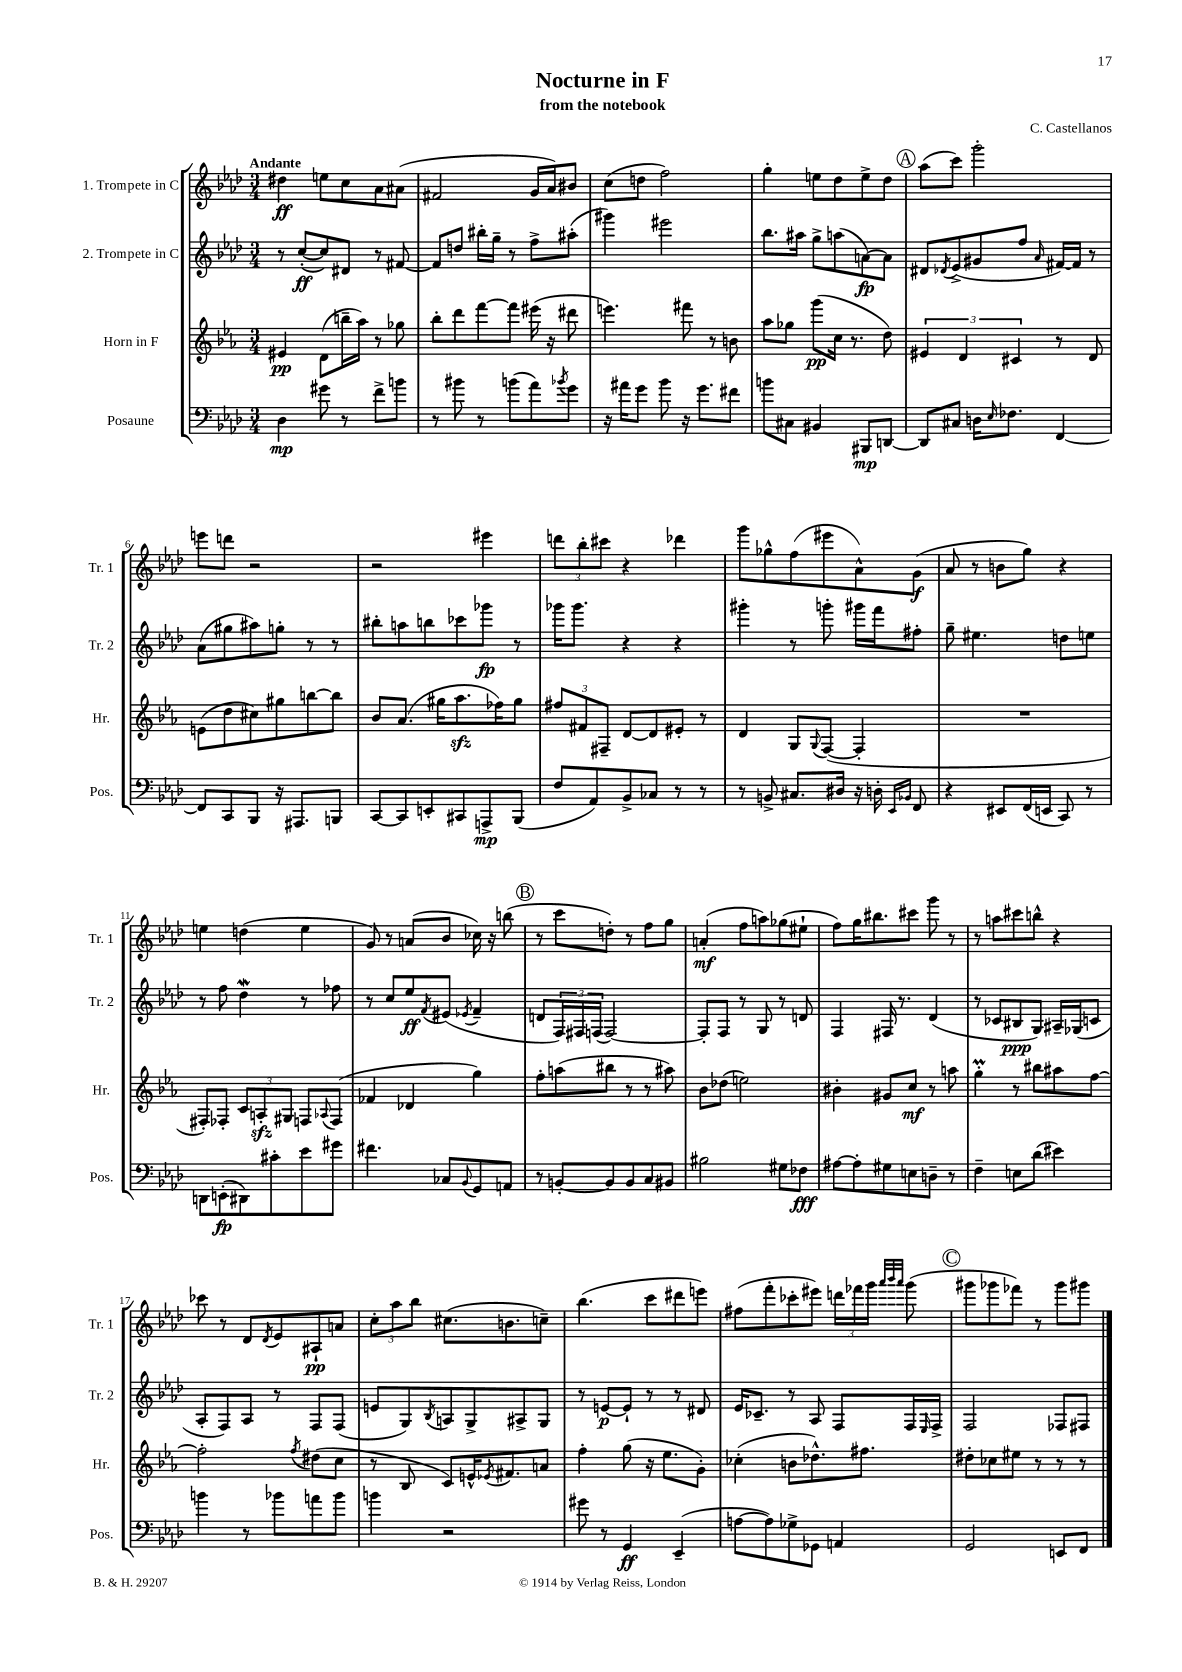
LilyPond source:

\header { title = "Nocturne in F" composer = "C. Castellanos" subtitle = "from the notebook" }
<<
\new StaffGroup <<
\new Staff = "s0" \with { instrumentName = "1. Trompete in C" shortInstrumentName = "Tr. 1" } {
    \clef treble \key aes \major \numericTimeSignature \time 3/4 \tempo "Andante"
    dis''4\ff e''8 c''8 aes'8 ais'8( |
    fis'2 g'16 aes'16) bis'8 |
    c''8( d''8 f''2) |
    g''4-. e''8 des''8 e''8-> des''8 |
    \mark \markup { \circle "A" } aes''8( c'''8) g'''2-. |
    e'''8 d'''8 r2 |
    r2 eis'''4 |
    \tuplet 3/2 { d'''8 bes''8-. cis'''8 } r4 des'''4 |
    g'''8 ges''8-^ f''8( eis'''8 aes'8-^) g'8\f( |
    aes'8 r8 b'8 g''8) r4 |
    e''4 d''4( e''4 |
    g'8) r8 a'8( bes'8 ces''16) r16 b''8( |
    \mark \markup { \circle "B" } r8 c'''8 d''8-.) r8 f''8 g''8 |
    a'4-.\mf( f''8 a''8) ges''8( eis''8-! |
    f''8) g''16 bis''8. cis'''8 g'''8 r8 |
    r8 a''8 cis'''8 b''8-^ r4 |
    ces'''8 r8 des'8 \acciaccatura { des'8 } ees'8 ais8-!\pp a'8 |
    \tuplet 3/2 { c''8-. aes''8 bes''8 } cis''8.( b'8. c''8--) |
    bes''4.( c'''8 dis'''8 e'''8) |
    fis''8( f'''8-. ces'''8-. eis'''8) \tuplet 3/2 { d'''16 fes'''16 g'''16 } \grace { aes'''32 bes'''32 aes'''32 } g'''8( |
    \mark \markup { \circle "C" } gis'''8 ges'''8 fes'''8) r8 ges'''8 gis'''8 \bar "|." |
}
\new Staff = "s1" \with { instrumentName = "2. Trompete in C" shortInstrumentName = "Tr. 2" } {
    \clef treble \key aes \major \numericTimeSignature \time 3/4
    r8 c''8~-.\ff( c''8) dis'8 r8 fis'8~ |
    fis'8 d''8 bis''16-. g''16-- r8 f''8-> ais''8-.( |
    gis'''4) eis'''2 |
    bes''8. ais''16 g''8-> a''8( a'8~\fp) a'8 |
    \mark \markup { \circle "A" } dis'8 \acciaccatura { des'8 } ees'8->( gis'8 f''8 \grace { aes'16 } fis'16~) fis'16 r8 |
    aes'8( gis''8 ais''8) g''8-. r8 r8 |
    bis''8-. a''8 b''8 ces'''8 ges'''8\fp r8 |
    ges'''16 ges'''8. r4 r4 |
    gis'''4-. r8 g'''8-. gis'''16 f'''16 fis''8-. |
    g''8-- eis''4. d''8 e''8 |
    r8 f''8 des''4\mordent r8 fes''8 |
    r8 c''8 ees''8\ff \acciaccatura { f'8 } eis'8( \acciaccatura { ees'8 } f'4-- |
    \mark \markup { \circle "B" } d'8 \tuplet 3/2 { f16) fis16 f16( } f2~) |
    f8-. f8 r8 g8 r8 d'8 |
    f4 fis16 r8. des'4( |
    r8 ces'8 bis8\ppp g8) ais16-- ges16( c'8 |
    aes8-. f8) aes8 r8 f8 f8( |
    e'8 g8) \acciaccatura { bes8 } a8 g8-> ais8-> g8 |
    r8 e'8~\p e'8-! r8 r8 dis'8 |
    ees'16 ces'8.-- r8 aes8 f8 f16 \grace { ees16 } f16-> |
    \mark \markup { \circle "C" } f2 fes8 fis8 \bar "|." |
}
\new Staff = "s2" \with { instrumentName = "Horn in F" shortInstrumentName = "Hr." } {
    \clef treble \key ees \major \numericTimeSignature \time 3/4
    eis'4\pp d'8( b''16-- aes''16) r8 ges''8 |
    bes''8-. d'''8 f'''8~ f'''8 eis'''16( r16 dis'''8 |
    e'''4.) fis'''8 r8 b'8 |
    aes''8 ges''8 g'''8\pp( c''16 r8. d''8) |
    \mark \markup { \circle "A" } \tuplet 3/2 { eis'4 d'4 cis'4 } r8 d'8 |
    e'8( d''8 cis''8) gis''8 b''8~ b''8 |
    bes'8 aes'8.( gis''16 aes''8.\sfz fes''16) gis''8 |
    \tuplet 3/2 { fis''8 fis'8 fis8-- } d'8~ d'8 eis'8-. r8 |
    d'4 g8 \appoggiatura { g8 } f8~( f4-. |
    R2. |
    fis8-.) fes8-. \tuplet 3/2 { c'8 a8-.\sfz gis8 } f8 \appoggiatura { aes8 } f8( |
    fes'4 des'4 g''4) |
    \mark \markup { \circle "B" } f''8-. a''8( bis''8 r8 r8 ais''8) |
    bes'8 des''8( e''2) |
    bis'4-. gis'8 c''8\mf r8 a''8 |
    g''4-.\prall r8 bis''8 ais''8 f''8~ |
    f''2-. \acciaccatura { f''8 } dis''8( c''8 |
    r8 bes8 c'8) e'16-^ \acciaccatura { ees'8 } fis'8. a'8 |
    f''4-. g''8( r16 ees''8. g'8-.) |
    ces''4-.( b'8 des''8.-^) fis''8. |
    \mark \markup { \circle "C" } dis''8-. ces''8 eis''8 r8 r8 r8 \bar "|." |
}
\new Staff = "s3" \with { instrumentName = "Posaune" shortInstrumentName = "Pos." } {
    \clef bass \key aes \major \numericTimeSignature \time 3/4
    des4\mp gis'8 r8 f'8-> b'8 |
    r8 bis'8 r8 b'8( aes'8) \acciaccatura { bes'8 } g'8 |
    r16 ais'16 g'8 bes'8 r16 g'8. fis'8 |
    b'8 cis8 bis,4 bis,,8\mp d,8~ |
    \mark \markup { \circle "A" } d,8 cis8 d16 \grace { ees16 } fes8. f,4~ |
    f,8 c,8 bes,,8 r16 ais,,8. b,,8 |
    c,8~ c,8 e,8-. cis,8 a,,8->\mp bes,,8( |
    f8 aes,8) bes,8-> ces8 r8 r8 |
    r8 b,8-> cis8. dis16 r16 d16-. \grace { ees,16 bes,16 } f,8 |
    r4 eis,8 f,16( e,16 c,8) r8 |
    d,8 e,8-.\fp( dis,8) cis'8-. ees'8 gis'8 |
    fis'4. ces8 \appoggiatura { bes,8 } g,8 a,8 |
    \mark \markup { \circle "B" } r8 b,8~-. b,8 b,8 c8 bis,8 |
    bis2 gis8 fes8\fff |
    ais8~ ais8-. gis8 e8 d8-- r8 |
    f4-- e8 des'8( eis'4) |
    b'4 r8 bes'8 a'8 bes'8 |
    b'4 r2 |
    gis'8 r8 g,4\ff ees,4--( |
    a8~ a8) ges8-> ges,8 a,4 |
    \mark \markup { \circle "C" } g,2 e,8 f,8 \bar "|." |
}
>>
>>
